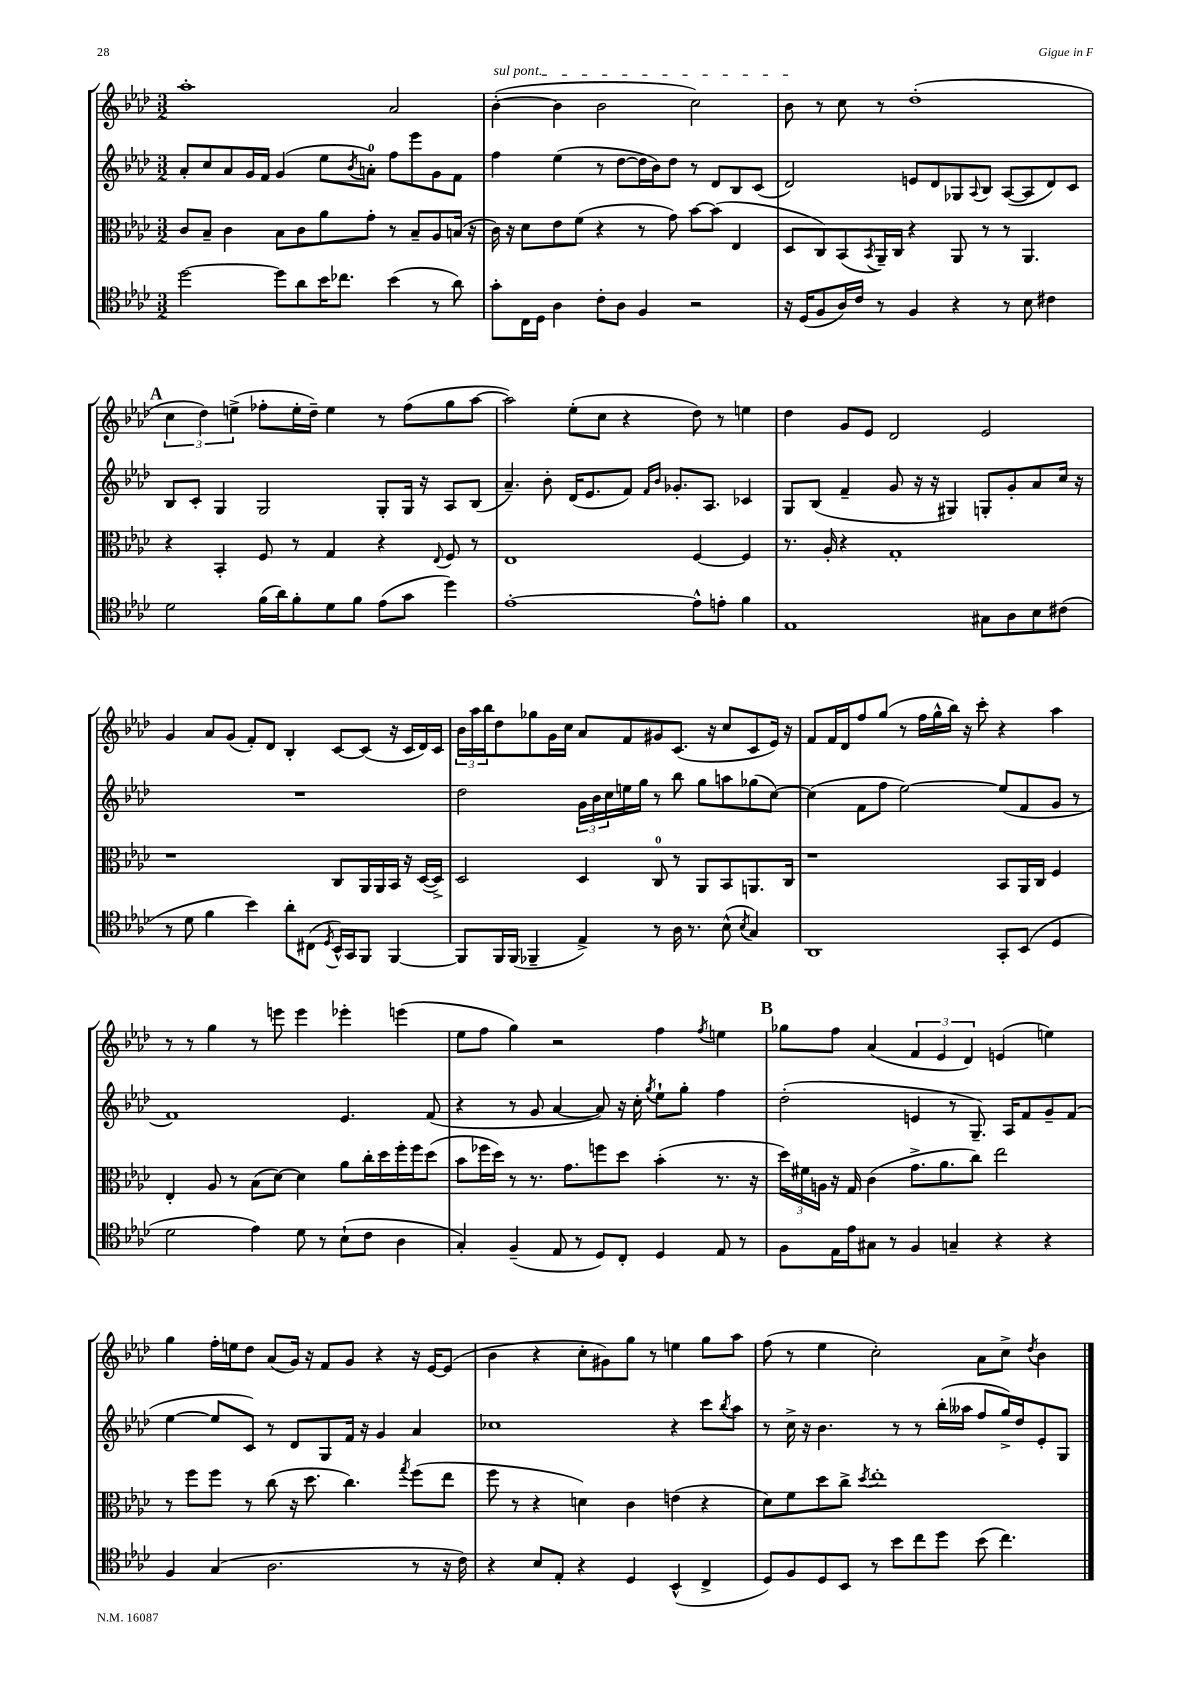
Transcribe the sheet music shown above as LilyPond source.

<<
\new StaffGroup <<
\new Staff = "s0" {
    \clef treble \key aes \major \numericTimeSignature \time 3/2
    aes''1-. aes'2 |
    \once \override TextSpanner.bound-details.left.text = \markup { \italic "sul pont." } bes'4~-.\startTextSpan( bes'4 bes'2 c''2) |
    bes'8\stopTextSpan r8 c''8 r8 des''1-.( |
    \mark \markup { \bold "A" } \tuplet 3/2 { c''4 des''4) e''4->( } fes''8-. e''16-. des''16--) e''4 r8 fes''8( g''8 aes''8~ |
    aes''2) ees''8-.( c''8 r4 des''8) r8 e''4 |
    des''4 g'8 ees'8 des'2 ees'2 |
    g'4 aes'8 g'8( f'8-.) des'8 bes4-. c'8~ c'8( r16 c'16 des'16) c'16 |
    \tuplet 3/2 { bes'16 aes''16 bes''16 } des''8 ges''8 g'16 c''16 aes'8 f'8 gis'8 c'8.( r16 c''8 c'8 ees'16) r16 |
    f'8 f'16 des'16 f''8 g''8( r8 f''16 g''16-^ bes''16) r16 c'''8-. r4 aes''4 |
    r8 r8 g''4 r8 e'''8 e'''4 ees'''4-. e'''4( |
    ees''8 f''8 g''4) r2 f''4 \acciaccatura { f''8 } e''4 |
    \mark \markup { \bold "B" } ges''8 f''8 aes'4( \tuplet 3/2 { f'4 ees'4 des'4) } e'4( e''4) |
    g''4 f''16-. e''16 des''8 aes'8( g'16) r16 f'8 g'8 r4 r16 ees'16~ ees'8( |
    bes'4 r4 c''8-. gis'8) g''8 r8 e''4 g''8 aes''8 |
    f''8( r8 ees''4 c''2-.) aes'8 c''8-> \acciaccatura { des''8 } bes'4 \bar "|." |
}
\new Staff = "s1" {
    \clef treble \key aes \major \numericTimeSignature \time 3/2
    aes'8-. c''8 aes'8 g'16 f'16 g'4( ees''8 \acciaccatura { bes'8 } a'8-0-.) f''8 ees'''8 g'8 f'8 |
    f''4 ees''4( r8 des''8~ des''16 bes'16) des''8 r8 des'8 bes8 c'8( |
    des'2) e'8 des'8 ges8 \appoggiatura { aes8 } bes8 aes8~( aes8 des'8) c'8 |
    \mark \markup { \bold "A" } bes8 c'8-. g4 g2 g8-. g16 r16 aes8 bes8( |
    aes'4.--) bes'8-. des'16( ees'8. f'8) \grace { f'16 bes'16 } ges'8.-. aes8. ces'4 |
    g8 bes8( f'4-- g'8 r16 r16 gis4) g8-. g'8-. aes'8 c''16 r16 |
    R1. |
    des''2 \tuplet 3/2 { g'16 bes'16 c''16 } e''16 g''16 r8 bes''8 g''8 a''8 ges''8( c''8~) |
    c''4( f'8 f''8 ees''2~) ees''8( f'8 g'8 r8 |
    f'1) ees'4. f'8( |
    r4 r8 g'8 aes'4~ aes'8) r16 c''16-. \acciaccatura { g''8 } ees''8-! g''8-. f''4 |
    \mark \markup { \bold "B" } des''2-.( e'4 r8 g8.--) aes16 f'8 g'8-- f'8( |
    ees''4~ ees''8 c'8) r8 des'8 g8 f'16 r16 g'4 aes'4 |
    ces''1 r4 c'''8 \acciaccatura { bes''8 } aes''8 |
    r8 c''16-> r16 bes'4. r8 r8 bes''16-.( aeses''16 f''8 g''16->) des''16 ees'8-. g8 \bar "|." |
}
\new Staff = "s2" {
    \clef alto \key aes \major \numericTimeSignature \time 3/2
    c'8 bes8-- c'4 bes8 c'8 aes'8 g'8-. r8 bes8-- aes8 b16( r16 |
    c'16) r16 des'8 ees'8 f'8( r4 r8 g'8) bes'8~ bes'8( ees4 |
    des8 c8) bes,8( \acciaccatura { bes,8 } aes,16--) c16 r4 aes,8 r8 r8 aes,4. |
    \mark \markup { \bold "A" } r4 bes,4-. f8 r8 g4 r4 \appoggiatura { ees8 } f8 r8 |
    ees1 f4~ f4 |
    r8. aes16-. r4 g1-. |
    r1 c8 aes,16 aes,16 bes,16 r16 des16~( des16->) |
    des2 des4 c8-0 r8 aes,8 bes,8 a,8. c16 |
    r1 bes,8 aes,16 c16 f4 |
    ees4-. aes8 r8 bes8( des'8~) des'4 aes'8 c''16-. des''16 f''16-. f''16 des''8( |
    bes'8 fes''16 des''16) r8 r8. g'8. f''8 des''8 bes'4-.( r8. r16 |
    \mark \markup { \bold "B" } \tuplet 3/2 { des''16) fis'16 a16 } r16 g16 c'4( g'8.-> aes'8. c''8) ees''2 |
    r8 f''8 f''8 r8 c''8( r16 des''8. c''4.) \acciaccatura { g''8 } f''8( ees''8 |
    f''8 r8 r4 d'4) c'4 e'4( r4 |
    des'8) f'8 des''8 c''8-> \acciaccatura { des''8 } ees''1-. \bar "|." |
}
\new Staff = "s3" {
    \clef tenor \key aes \major \numericTimeSignature \time 3/2
    des''2~ des''8 aes'8 bes'16 ces''8. bes'4( r8 aes'8) |
    g'8-. c16 des16 aes4 c'8-. aes8 f4 r2 |
    r16 des16( f8 aes16) c'16 r8 f4 r4 r8 bes8 cis'4 |
    \mark \markup { \bold "A" } des'2 f'16( aes'16) f'8-. des'8 f'8 ees'8( g'8 des''4) |
    ees'1~-. ees'8-^ e'8-. f'4 |
    ees1 gis8 aes8 bes8 cis'8( |
    r8 des'8 f'4 bes'4) aes'8-. cis8( \acciaccatura { des8 } bes,16-^) g,16 f,8 f,4~ |
    f,8 f,16 f,16( fes,4-- ees4->) r8 aes16 r8. bes8-^( \acciaccatura { bes8 } g4) |
    aes,1 g,8-. bes,8( des4 |
    des'2 ees'4) des'8 r8 bes8-!( c'8 aes4 |
    g4-.) f4--( ees8 r8 des8) c8-. des4 ees8 r8 |
    \mark \markup { \bold "B" } f8 ees16 ees'16 gis8 r8 f4 g4-- r4 r4 |
    f4 g4( aes2. r8 r16 c'16) |
    r4 bes8 ees8-. r4 des4 bes,4-^( c4-> |
    des8) f8 des8 bes,8 r8 bes'8 c''8 des''8 bes'8( c''4.) \bar "|." |
}
>>
>>
\layout { \context { \Score \remove "Bar_number_engraver" } }
